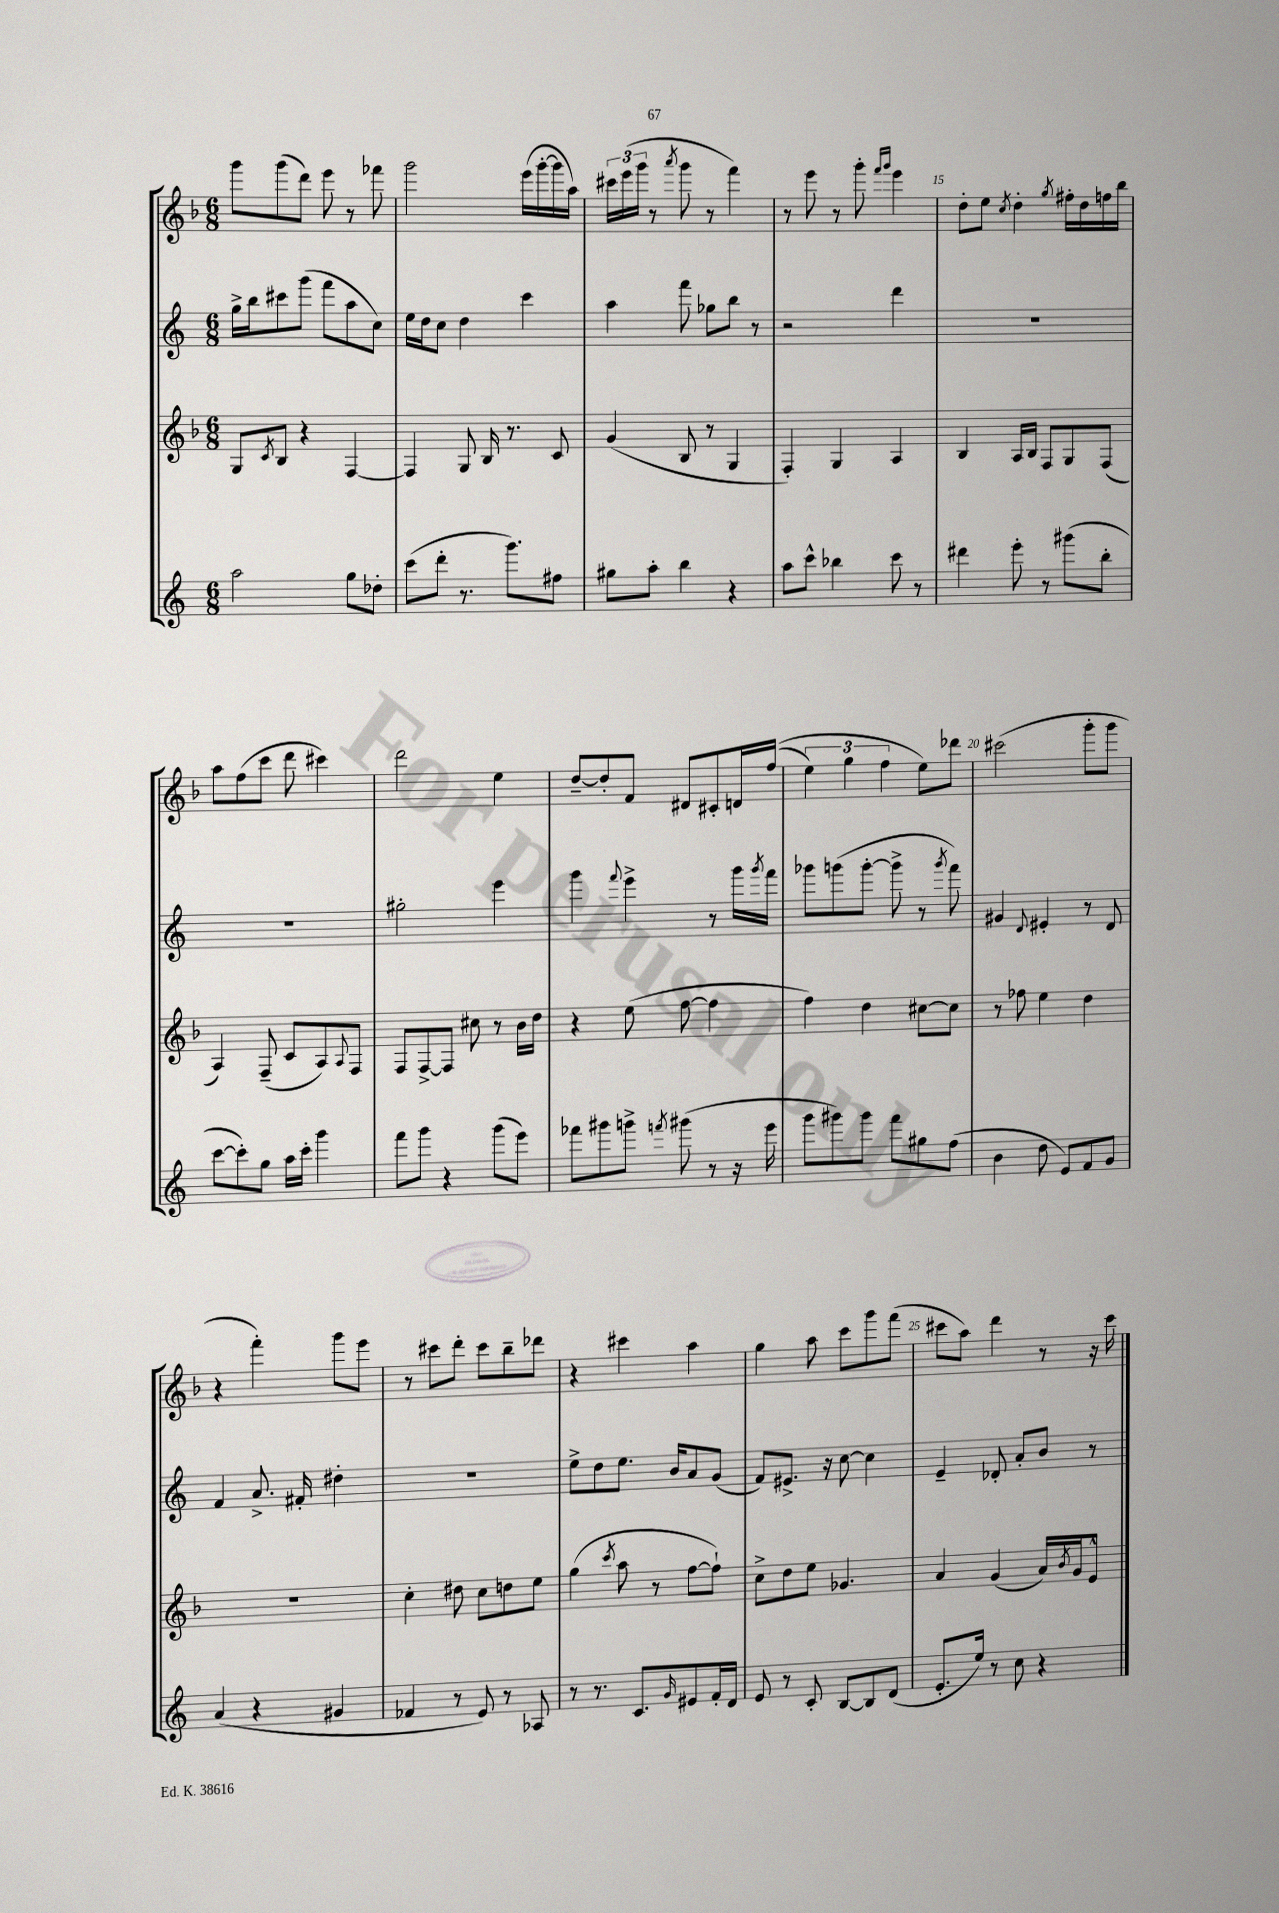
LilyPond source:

<<
\new StaffGroup <<
\new Staff = "s0" {
    \clef treble \key f \major \numericTimeSignature \time 6/8
    g'''8 g'''8( d'''8) e'''8 r8 fes'''8 |
    g'''2 e'''16( g'''16~-. g'''16 a''16) |
    \tuplet 3/2 { cis'''16 e'''16( g'''16 } r8 \acciaccatura { a'''8 } g'''8 r8 f'''4) |
    r8 e'''8 r8 g'''8-. \grace { f'''16 g'''16 } e'''4 |
    d''8-. e''8 \acciaccatura { c''8 } d''4-. \acciaccatura { g''8 } fis''16-. d''16 f''16 bes''16 |
    a''8 f''8( c'''8 d'''8 cis'''4) |
    d'''2 e''4 |
    d''8~-- d''8-. f'8 dis'8 cis'8-. d'16 f''16(\( |
    \tuplet 3/2 { e''4) g''4 f''4 } e''8\) des'''8 |
    cis'''2( g'''8-. g'''8 |
    r4 f'''4-.) g'''8 e'''8 |
    r8 cis'''8 d'''8-. cis'''8 bes''8-- des'''8 |
    r4 cis'''4 a''4 |
    g''4 a''8 c'''8 g'''8 f'''8( |
    cis'''8 a''8) d'''4 r8 r16 cis'''16 \bar "|." |
}
\new Staff = "s1" {
    \clef treble \key c \major \numericTimeSignature \time 6/8
    g''16-> b''16 cis'''8 g'''8( f'''8 a''8 c''8) |
    e''16 d''16 c''8 d''4 c'''4 |
    a''4 f'''8 ges''8 b''8 r8 |
    r2 d'''4 |
    R2. |
    R2. |
    gis''2-. e'''4 |
    g'''4 \appoggiatura { f'''8 } e'''4-> r8 g'''16 \acciaccatura { g'''8 } f'''16 |
    ges'''8 g'''8( g'''8~-. g'''8-> r8 \acciaccatura { g'''8 } f'''8) |
    gis'4 \appoggiatura { d'8 } eis'4-. r8 d'8 |
    f'4 a'8.-> fis'16-. dis''4-. |
    R2. |
    e''8-> d''8 e''8. b'16 a'8 g'8( |
    f'8) eis'8.-> r16 c''8~ c''4 |
    e'4-- des'8-. a'8-. b'8 r8 \bar "|." |
}
\new Staff = "s2" {
    \clef treble \key f \major \numericTimeSignature \time 6/8
    g8 \acciaccatura { c'8 } bes8 r4 f4~ |
    f4 g8 bes16 r8. c'8 |
    g'4( bes8 r8 g4 |
    f4-.) g4 a4 |
    bes4 a16 bes16 f8 g8 f8( |
    a4) f8--( c'8 a8) \appoggiatura { a8 } f8 |
    f8 f8~-> f8 cis''8 r8 bes'16 d''16 |
    r4 e''8( f''8~ f''4 |
    f''4) d''4 cis''8~ cis''8 |
    r8 fes''8 e''4 d''4 |
    R2. |
    c''4-. dis''8 c''8 d''8 e''8 |
    g''4( \acciaccatura { c'''8 } a''8 r8 f''8~ f''8-!) |
    c''8-> d''8 e''8 ges'4. |
    a'4 g'4( a'16) \acciaccatura { bes'8 } g'16 e'8-^ \bar "|." |
}
\new Staff = "s3" {
    \clef treble \key c \major \numericTimeSignature \time 6/8
    a''2 g''8 des''8-. |
    c'''8( d'''8-. r8. g'''8.) fis''8 |
    gis''8 a''8-. b''4 r4 |
    a''8 c'''8-^ bes''4 c'''8 r8 |
    dis'''4 e'''8-. r8 gis'''8( b''8-. |
    c'''8~ c'''8-.) g''8 a''16 c'''16-. g'''4 |
    f'''8 g'''8 r4 g'''8( e'''8) |
    fes'''8 gis'''8 g'''8-> \acciaccatura { f'''8 } gis'''8( r8 r16 e'''16 |
    g'''8 gis'''8) gis'''8 f'''8 gis''8 f''8( |
    b'4 d''8 e'8) f'8 g'8 |
    a'4( r4 gis'4 |
    fes'4 r8 e'8) r8 aes8 |
    r8 r8. c'8. \grace { g'16 } eis'8 f'16-. d'16 |
    e'8 r8 c'8-. b8~ b8 d'8( |
    e'8.-. e''16) r8 c''8 r4 \bar "|." |
}
>>
>>
\layout { \context { \Score currentBarNumber = #11 \override BarNumber.break-visibility = ##(#f #t #t) barNumberVisibility = #(every-nth-bar-number-visible 5) } }
